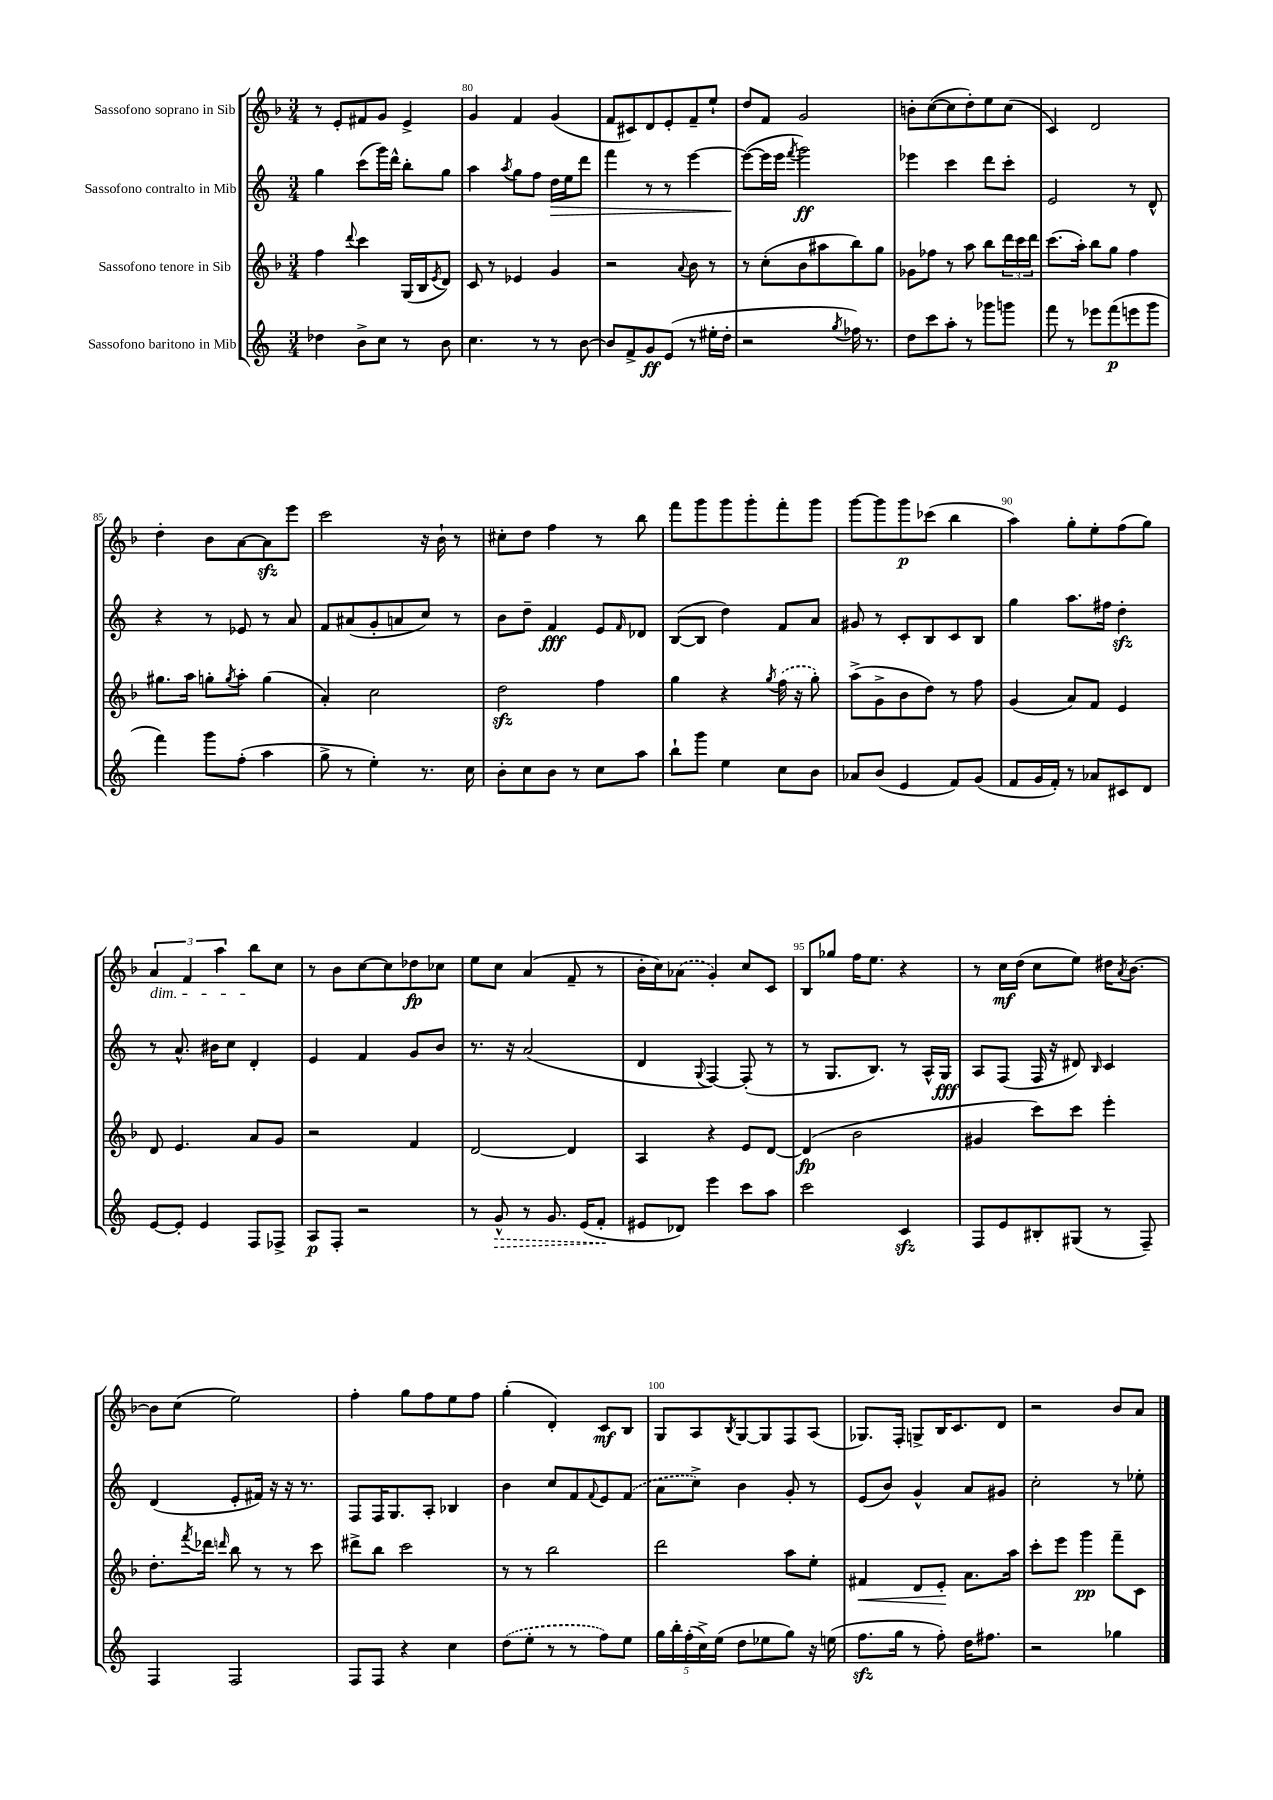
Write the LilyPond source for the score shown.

<<
\new StaffGroup <<
\new Staff = "s0" \with { instrumentName = "Sassofono soprano in Sib" } {
    \clef treble \key f \major \numericTimeSignature \time 3/4
    r8 e'8-. fis'8 g'8 e'4-> |
    g'4 f'4 g'4( |
    f'8 cis'8) d'8 e'8-. f'8-- e''8-! |
    d''8 f'8 g'2 |
    b'8-. c''8~( c''8 d''8-.) e''8 c''8( |
    c'4) d'2 |
    d''4-. bes'8 a'8~ a'8\sfz e'''8 |
    c'''2 r16 bes'16-! r8 |
    cis''8-. d''8 f''4 r8 bes''8 |
    f'''8 g'''8 g'''8 g'''8-. f'''8-. g'''8 |
    g'''8~ g'''8 g'''8\p ces'''8( bes''4 |
    a''4) g''8-. e''8-. f''8( g''8) |
    \tuplet 3/2 { a'4\dim f'4 a''4 } bes''8\! c''8 |
    r8 bes'8 c''8~ c''8 des''8\fp ces''8 |
    e''8 c''8 a'4( f'8-- r8 |
    bes'16-. c''16) \once \slurDashed aes'8( g'4-.) c''8 c'8 |
    bes8 ges''8 f''16 e''8. r4 |
    r8 c''16\mf d''16( c''8 e''8) dis''16 \acciaccatura { a'8 } bes'8.~ |
    bes'8 c''8( e''2) |
    f''4-. g''8 f''8 e''8 f''8 |
    g''4-.( d'4-.) c'8\mf bes8 |
    g8 a8 \acciaccatura { bes8 } g8~ g8 f8 a8( |
    ges8.) f16-. g8-> bes16 c'8. d'8 |
    r2 bes'8 a'8 \bar "|." |
}
\new Staff = "s1" \with { instrumentName = "Sassofono contralto in Mib" } {
    \clef treble \key c \major \numericTimeSignature \time 3/4
    g''4 c'''8( g'''16) d'''16-^ b''8-. g''8 |
    a''4 \acciaccatura { a''8 } g''8 f''8 d''16\> e''16 d'''8 |
    f'''4 r8 r8 e'''4~ |
    e'''8~\!( e'''16 e'''16 \acciaccatura { f'''8 } g'''2\ff) |
    ees'''4 c'''4 d'''8 c'''8-. |
    e'2 r8 d'8-^ |
    r4 r8 ees'8 r8 a'8 |
    f'8 ais'8( g'8-. a'8 c''8) r8 |
    b'8 d''8-- f'4\fff e'8 \grace { f'16 } des'8 |
    b8~( b8 d''4) f'8 a'8 |
    gis'8 r8 c'8-. b8 c'8 b8 |
    g''4 a''8. fis''16 d''4-.\sfz |
    r8 a'8.-^ bis'16 c''8 d'4-. |
    e'4 f'4 g'8 b'8 |
    r8. r16 a'2( |
    d'4 \appoggiatura { g8 } f4~) f8-.( r8 |
    r8 g8. b8.) r8 a16-^ g16\fff |
    a8 f8( f16 r16 dis'8) \grace { b16 } c'4 |
    d'4( e'8-. fis'16) r16 r16 r8. |
    f8 f16 g8. a8-. bes4 |
    b'4 c''8 f'8 \appoggiatura { f'8 } e'8 \once \slurDashed f'8( |
    a'8 c''8->) b'4 g'8-. r8 |
    e'8( b'8) g'4-^ a'8 gis'8 |
    c''2-. r8 ees''8-. \bar "|." |
}
\new Staff = "s2" \with { instrumentName = "Sassofono tenore in Sib" } {
    \clef treble \key f \major \numericTimeSignature \time 3/4
    f''4 \appoggiatura { d'''8 } c'''4 g16( bes16 \acciaccatura { e'8 } d'8) |
    c'8 r8 ees'4 g'4 |
    r2 \appoggiatura { a'8 } bes'8 r8 |
    r8 c''8-.( bes'8 ais''8 bes''8) g''8 |
    ges'8 fes''8 r8 a''8 bes''8 \tuplet 3/2 { d'''16 c'''16 d'''16 } |
    c'''8.( a''16-.) bes''8 g''8 f''4 |
    gis''8. a''16 g''8-. \acciaccatura { g''8 } a''8-. g''4( |
    a'4-.) c''2 |
    d''2\sfz f''4 |
    g''4 r4 \acciaccatura { g''8 } \once \slurDashed f''16( r16 g''8-.) |
    a''8->( g'8-> bes'8 d''8) r8 f''8 |
    g'4( a'8) f'8 e'4 |
    d'8 e'4. a'8 g'8 |
    r2 f'4 |
    d'2~ d'4 |
    a4 r4 e'8 d'8~ |
    d'4\fp( bes'2 |
    gis'4 c'''8) c'''8 e'''4-. |
    d''8.-. \acciaccatura { f'''8 } des'''16 \grace { d'''16 } bes''8 r8 r8 c'''8 |
    dis'''8-> bes''8 c'''2 |
    r8 r8 bes''2 |
    d'''2 a''8 e''8-. |
    fis'4\< d'8 e'8-.\! a'8. a''16 |
    c'''8-. e'''8 g'''4\pp f'''8-- c'8 \bar "|." |
}
\new Staff = "s3" \with { instrumentName = "Sassofono baritono in Mib" } {
    \clef treble \key c \major \numericTimeSignature \time 3/4
    des''4 b'8-> c''8 r8 b'8 |
    c''4. r8 r8 b'8~ |
    b'8 f'8-> g'8\ff e'8( r8 eis''16-. d''16-. |
    r2 \acciaccatura { g''8 } fes''16) r8. |
    d''8 c'''8 a''8-. r8 ges'''8 g'''8 |
    f'''8 r8 ees'''8 f'''8\p( e'''8 g'''8 |
    f'''4) g'''8 f''8-.( a''4 |
    g''8-> r8 e''4-.) r8. c''16 |
    b'8-. c''8 b'8 r8 c''8 a''8 |
    b''8-! g'''8 e''4 c''8 b'8 |
    aes'8 b'8( e'4 f'8) g'8( |
    f'8 g'16 f'16-.) r8 aes'8 cis'8 d'8 |
    e'8~ e'8-. e'4 f8 fes8-> |
    a8\p f8-. r2 |
    r8 \once \override Hairpin.style = #'dashed-line g'8-^\> r8 g'8. e'16( f'8-.\! |
    eis'8 des'8) e'''4 c'''8 a''8 |
    c'''2 c'4\sfz |
    f8 e'8 bis8-. gis8( r8 f8--) |
    f4 f2 |
    f8 f8 r4 c''4 |
    \once \slurDashed d''8( e''8-. r8 r8 f''8) e''8 |
    \tuplet 5/4 { g''16 b''16-. f''16-.( c''16->) e''16( } d''8 ees''8 g''8) r16 e''16( |
    f''8.\sfz g''16 r8 f''8-.) d''16 fis''8. |
    r2 ges''4 \bar "|." |
}
>>
>>
\layout { \context { \Score currentBarNumber = #79 \override BarNumber.break-visibility = ##(#f #t #t) barNumberVisibility = #(every-nth-bar-number-visible 5) } }
